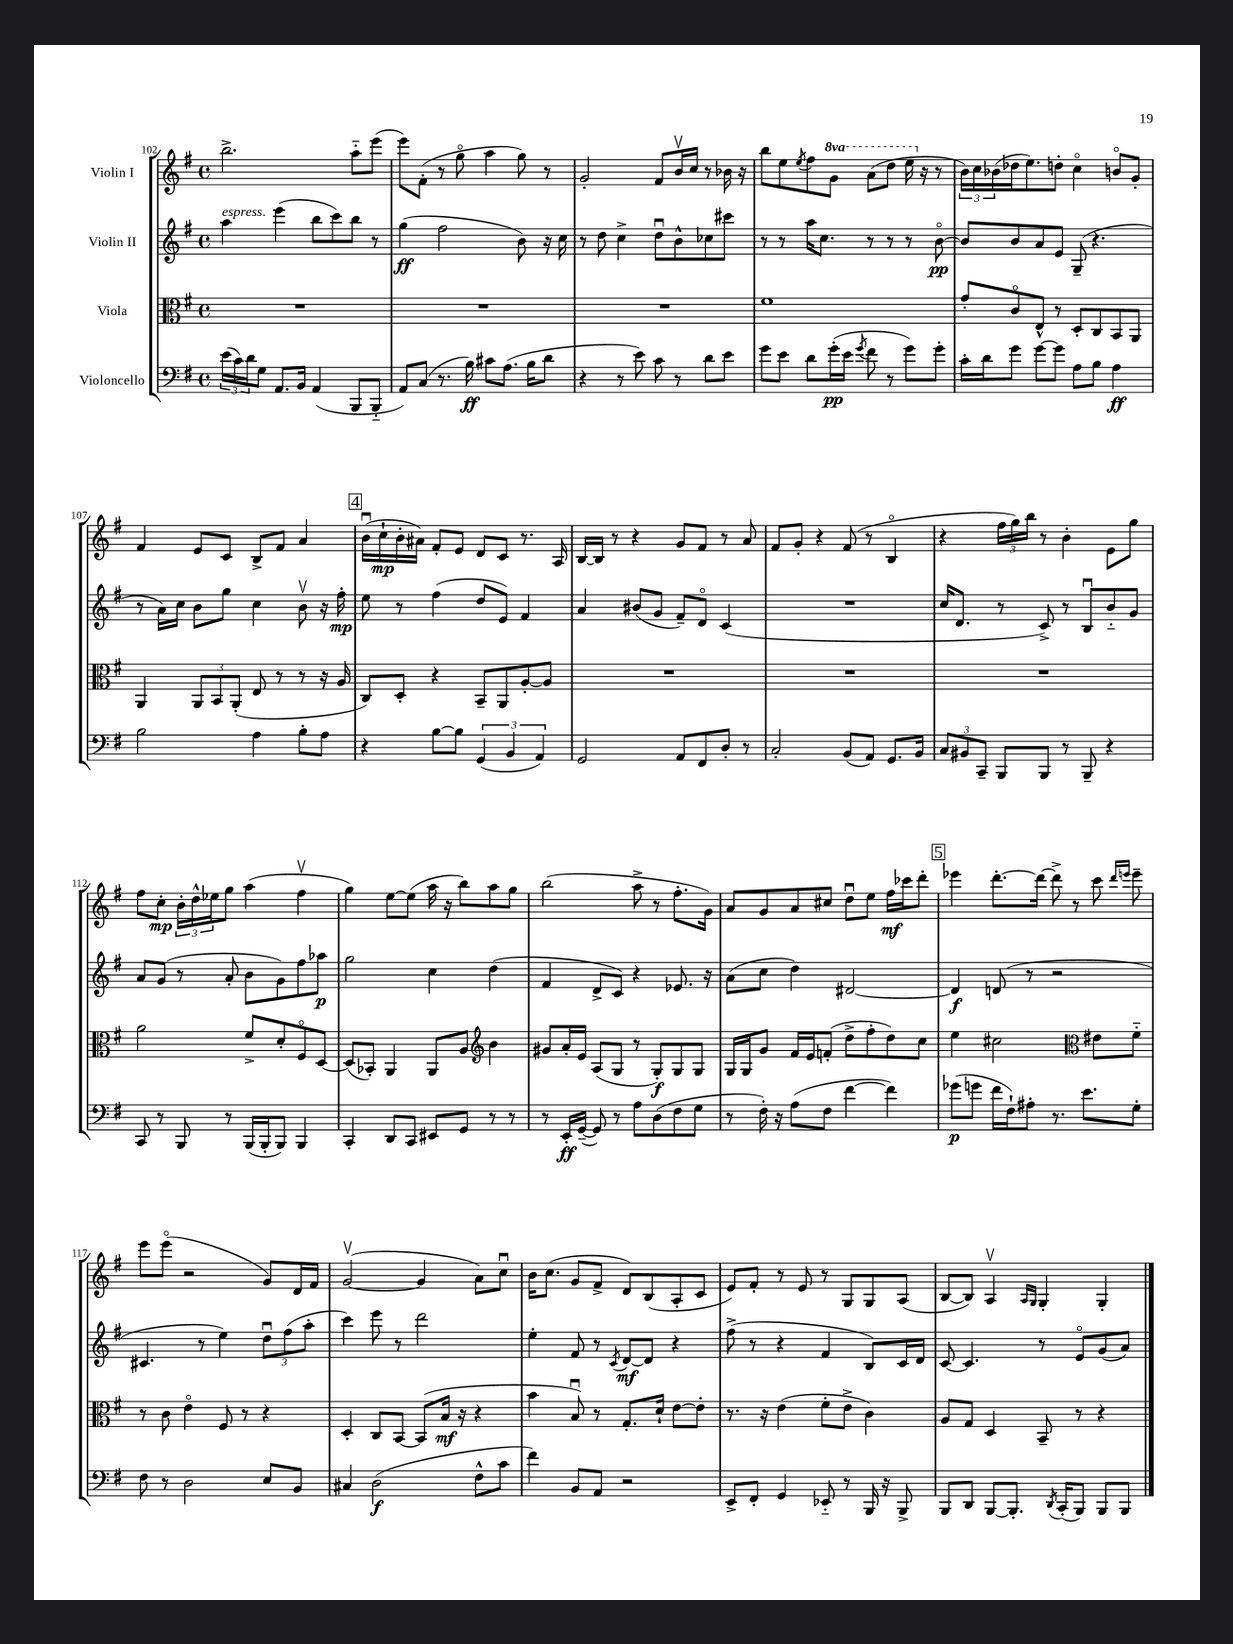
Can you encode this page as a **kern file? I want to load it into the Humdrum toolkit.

**kern	**dynam	**kern	**dynam	**kern	**dynam	**kern	**dynam
*part4	*part4	*part3	*part3	*part2	*part2	*part1	*part1
*staff4	*staff4	*staff3	*staff3	*staff2	*staff2	*staff1	*staff1
*I"Violoncello	*	*I"Viola	*	*I"Violin II	*	*I"Violin I	*
*clefF4	*	*clefC3	*	*clefG2	*	*clefG2	*
*k[f#]	*	*k[f#]	*	*k[f#]	*	*k[f#]	*
*M4/4	*	*M4/4	*	*M4/4	*	*M4/4	*
*met(c)	*	*met(c)	*	*met(c)	*	*met(c)	*
=102	=102	=102	=102	=102	=102	=102	=102
!	!	!	!	!LO:TX:a:i:t=espress.	!	!	!
(24e\LL	.	1r	.	4aa\	.	2.bb^\	.
24c\)	.	.	.	.	.	.	.
24d\J	.	.	.	.	.	.	.
8G\J	.	.	.	.	.	.	.
8.AA/L	.	.	.	(4eee\	.	.	.
16BB/Jk	.	.	.	.	.	.	.
(4AA/	.	.	.	8bb\L	.	.	.
.	.	.	.	8ccc\)	.	.	.
8BBB/L	.	.	.	8bb\J	.	8aa\L	.
8BBB/J	.	.	.	8r	.	(8eee\J	.
=103	=103	=103	=103	=103	=103	=103	=103
8AA/L)	.	1r	.	(4gg\	ff	8eee\L)	.
(8C/J	.	.	.	.	.	(8f#'\J	.
8.r	.	.	.	2ff#\	.	8r	.
.	.	.	.	.	.	8gg\	.
16B\)	ff	.	.	.	.	.	.
8c#X\L	.	.	.	.	.	4aa\	.
(8.A\J	.	.	.	.	.	.	.
.	.	.	.	8b\)	.	8gg\)	.
16B\KL	.	.	.	.	.	.	.
8d\J	.	.	.	16r	.	8r	.
.	.	.	.	16cc\	.	.	.
=104	=104	=104	=104	=104	=104	=104	=104
4r	.	1r	.	8r	.	2g'/	.
.	.	.	.	8dd\	.	.	.
8r	.	.	.	4cc^\	.	.	.
8e\)	.	.	.	.	.	.	.
8c\	.	.	.	8ddu\L	.	8f#/L	.
8r	.	.	.	8b^^\	.	16bv/L	.
.	.	.	.	.	.	16cc/JJ	.
8d\L	.	.	.	8cc-X\	.	8r	.
8e\J	.	.	.	8ccc#X\J	.	16b-X\	.
.	.	.	.	.	.	16r	.
=105	=105	=105	=105	=105	=105	=105	=105
8g\L	.	1f#	.	8r	.	8bb\L	.
8e\J	.	.	.	8r	.	8ee\	.
.	.	.	.	.	.	8qee/	.
8d\L	.	.	.	16aa\KL	.	8ff#\	.
.	.	.	.	8.cc\J	.	.	.
*	*	*	*	*	*	*8va	*
(16g'\L	pp	.	.	.	.	8gg\J	.
16e\JJ	.	.	.	.	.	.	.
8qg/	.	.	.	.	.	.	.
8f#\	.	.	.	8r	.	(8aa\L	.
8r	.	.	.	8r	.	8ddd\J	.
8g\L)	.	.	.	8r	.	16eee\	.
*	*	*	*	*	*	*X8va	*
.	.	.	.	.	.	16r	.
8g'\J	.	.	.	[8b\	pp	8r	.
=106	=106	=106	=106	=106	=106	=106	=106
16c'\LL	.	8g'/L	.	8b/L]	.	24b\LL)	.
.	.	.	.	.	.	24cc\	.
16d\J	.	.	.	.	.	.	.
.	.	.	.	.	.	(24b-X\	.
8g\J	.	8c/	.	8b/	.	16dd-X\J	.
.	.	.	.	.	.	8.ee\)	.
[8g\L	.	8E^^/J	.	8a/	.	.	.
8g\J]	.	8r	.	8e/J	.	8ddn'\J	.
8A\L	.	8D'/L	.	(8G~/	.	4cc\	.
8B\J	.	8C/	.	4.r	.	.	.
4A\	ff	8BB/	.	.	.	8bn/L	.
.	.	8AA/J	.	.	.	8g'/J	.
!!LO:LB:g=z
=107	=107	=107	=107	=107	=107	=107	=107
2B\	.	4AA/	.	8r	.	4f#/	.
.	.	.	.	16a\LL)	.	.	.
.	.	.	.	16cc\JJ	.	.	.
.	.	12AA/L	.	8b\L	.	8e/L	.
.	.	12BB/	.	.	.	.	.
.	.	.	.	8gg\J	.	8c/J	.
.	.	(12AA'/J	.	.	.	.	.
4A\	.	8E/	.	4cc\	.	8B^/L	.
.	.	8r	.	.	.	8f#/J	.
8B'\L	.	8r	.	8bv\	.	4a/	.
8A\J	.	16r	.	16r	.	.	.
.	.	16A/	.	16ff#'\	mp	.	.
!!LO:REH:place=s1:t=4
=108	=108	=108	=108	=108	=108	=108	=108
4r	.	8C/L)	.	8ee\	.	(16bu\LL	.
.	.	.	.	.	.	16cc`\	mp
.	.	8D'/J	.	8r	.	16b'\	.
.	.	.	.	.	.	16a#X\JJ)	.
[8B\L	.	4r	.	(4ff#\	.	8f#'/L	.
8B\J]	.	.	.	.	.	8e/J	.
(6GG/	.	8BB~/L	.	8dd/L	.	8d/L	.
.	.	8AA/	.	8e/J)	.	8c/J	.
6BB/	.	.	.	.	.	.	.
.	.	[8A'/	.	4f#/	.	8.r	.
6AA/)	.	.	.	.	.	.	.
.	.	8A/J]	.	.	.	.	.
.	.	.	.	.	.	16A/	.
=109	=109	=109	=109	=109	=109	=109	=109
2GG/	.	1r	.	4a/	.	[16B/LL	.
.	.	.	.	.	.	16B/JJ]	.
.	.	.	.	.	.	8r	.
.	.	.	.	(8b#X/L	.	4r	.
.	.	.	.	8g/J	.	.	.
8AA/L	.	.	.	8f#~/L)	.	8g/L	.
8FF#/	.	.	.	8d/J	.	8f#/J	.
8D'/J	.	.	.	(4c/	.	8r	.
8r	.	.	.	.	.	8a/	.
=110	=110	=110	=110	=110	=110	=110	=110
2C'/	.	1r	.	1r	.	8f#/L	.
.	.	.	.	.	.	8g'/J	.
.	.	.	.	.	.	4r	.
(8BB/L	.	.	.	.	.	(8f#/	.
8AA/J)	.	.	.	.	.	8r	.
8.GG/L	.	.	.	.	.	4B/	.
16BB/Jk	.	.	.	.	.	.	.
=111	=111	=111	=111	=111	=111	=111	=111
12C/L	.	1r	.	16cc/KL	.	4r	.
.	.	.	.	8.d/J	.	.	.
12BB#X/	.	.	.	.	.	.	.
12CC~/J	.	.	.	.	.	.	.
8BBB/L	.	.	.	8r	.	24ff#\LL	.
.	.	.	.	.	.	24gg\)	.
.	.	.	.	.	.	24bb\JJ	.
8BBB/J	.	.	.	8c^/)	.	8r	.
8r	.	.	.	8r	.	4b'\	.
8BBB~/	.	.	.	8Bu/L	.	.	.
4r	.	.	.	8b/	.	8e\L	.
.	.	.	.	8g/J	.	8gg\J	.
!!LO:LB:g=z
=112	=112	=112	=112	=112	=112	=112	=112
8CC/	.	2a\	.	8a/L	.	8ff#\L	.
8r	.	.	.	(8g/J	.	8cc'\J	mp
8BBB/	.	.	.	8r	.	24b'\LL	.
.	.	.	.	.	.	24dd^^\	.
.	.	.	.	.	.	24ee-X\J	.
8r	.	.	.	8a'/	.	8gg\J	.
(16BBB/LL	.	8f#^/L	.	8b\L	.	(4aa\	.
16BBB'/J	.	.	.	.	.	.	.
8BBB/J)	.	8d'/	.	8g\)	.	.	.
4BBB/	.	8F#/	.	8ff#\	.	4ff#v\	.
.	.	[8D/J	.	8aa-X\J	p	.	.
=113	=113	=113	=113	=113	=113	=113	=113
4CC'/	.	(8D/L]	.	2gg\	.	4gg\)	.
.	.	8BB-X'/J)	.	.	.	.	.
8DD/L	.	4AA/	.	.	.	[8ee\L	.
8CC/J	.	.	.	.	.	(8ee\J]	.
8EE#X/L	.	8AA/L	.	4cc\	.	16aa\	.
.	.	.	.	.	.	16r	.
8GG/J	.	8A/J	.	.	.	8bb\L)	.
*	*	*clefG2	*	*	*	*	*
8r	.	4b\	.	(4dd\	.	8aa\	.
8r	.	.	.	.	.	8gg\J	.
=114	=114	=114	=114	=114	=114	=114	=114
8r	.	8g#X/L	.	4f#/	.	(2bb\	.
16EE'/LL	ff	16a'/L	.	.	.	.	.
([16GG~/JJ	.	16e/JJ	.	.	.	.	.
8GG/])	.	(8A/L	.	8d^/L	.	.	.
8r	.	8G/J	.	8c/J)	.	.	.
8A\L	.	8r	.	4r	.	8aa^\	.
(8D\	.	8G'/L)	f	.	.	8r	.
8F#\	.	8G/	.	8.e-X/	.	8.ff#'\L	.
8G\J	.	8G/J	.	.	.	.	.
.	.	.	.	16r	.	16g\Jk)	.
=115	=115	=115	=115	=115	=115	=115	=115
8r	.	16G/LL	.	(8a\L	.	8a/L	.
.	.	16G/J	.	.	.	.	.
16F#'\)	.	8g/J	.	8cc\J	.	8g/	.
16r	.	.	.	.	.	.	.
(8A\L	.	16f#/LL	.	4dd\)	.	8a/	.
.	.	16e/J	.	.	.	.	.
8F#\J	.	(8fn'/J	.	.	.	8cc#X/J	.
[4f#\	.	8dd^\L	.	[2d#X/	.	8ddu\L	.
.	.	8ff#'\	.	.	.	8ee\J	.
4f#\])	.	8dd\)	.	.	.	16ff#\LL	mf
.	.	.	.	.	.	16ccc-X\J	.
.	.	8cc\J	.	.	.	8ddd'\J	.
!!LO:REH:place=s1:t=5
=116	=116	=116	=116	=116	=116	=116	=116
(8g-X\L	p	4ee\	.	4d#/]	f	4eee-X\	.
8gn\J	.	.	.	.	.	.	.
16f#\LL	.	2cc#X\	.	(8dn/	.	[8.ddd'\L	.
16F#`\J)	.	.	.	.	.	.	.
8A#X'\J	.	.	.	8r	.	.	.
.	.	.	.	.	.	16ddd\Jk_	.
8.r	.	.	.	2r	.	8ddd^\]	.
.	.	.	.	.	.	8r	.
8.e\L	.	.	.	.	.	.	.
*	*	*clefC3	*	*	*	*	*
.	.	8e#X\L	.	.	.	8ccc\	.
.	.	.	.	.	.	16qqddd/LL	.
.	.	.	.	.	.	16qqeeen/JJ	.
8G'\J	.	8f#\J	.	.	.	8eee~\	.
!!LO:LB:g=z
=117	=117	=117	=117	=117	=117	=117	=117
8F#\	.	8r	.	4.c#X/	.	8eee\L	.
8r	.	8c\	.	.	.	(8eee\J	.
2D\	.	4e\	.	.	.	2r	.
.	.	.	.	8r	.	.	.
.	.	8F#/	.	4ee\)	.	.	.
.	.	8r	.	.	.	.	.
8E/L	.	4r	.	12ddu\L	.	8g/L)	.
.	.	.	.	(12ff#\	.	.	.
8BB/J	.	.	.	.	.	16d/L	.
.	.	.	.	12aa'\J	.	.	.
.	.	.	.	.	.	16f#/JJ	.
=118	=118	=118	=118	=118	=118	=118	=118
4C#X/	.	4D'/	.	4ccc\)	.	([2gv/	.
(2D\	f	8C/L	.	8eee\	.	.	.
.	.	[8BB/J	.	8r	.	.	.
.	.	(8BB/L]	.	2ddd\	.	4g/]	.
.	.	16B/Jk	mf	.	.	.	.
.	.	16r	.	.	.	.	.
8F#^^\L	.	4r	.	.	.	8a\L)	.
8c\J	.	.	.	.	.	8ccu\J	.
=119	=119	=119	=119	=119	=119	=119	=119
4f#\)	.	4b\	.	4ee'\	.	16b\KL	.
.	.	.	.	.	.	(8.cc\J	.
8BB/L	.	8Bu/)	.	8f#/	.	8g/L	.
8AA/J	.	8r	.	8r	.	8f#^/J	.
.	.	.	.	8qc/	.	.	.
2r	.	8.G'/L	.	[8d/L	mf	8d/L)	.
.	.	.	.	8d/J]	.	(8B/	.
.	.	16d`/Jk	.	.	.	.	.
.	.	[8e\L	.	4r	.	8A'/	.
.	.	8e'\J]	.	.	.	8c/J	.
=120	=120	=120	=120	=120	=120	=120	=120
8EE^/L	.	8.r	.	(8ff#^\	.	8e/L)	.
8FF#'/J	.	.	.	8r	.	8f#'/J	.
.	.	16r	.	.	.	.	.
4GG/	.	(4e\	.	4r	.	8r	.
.	.	.	.	.	.	8e/	.
8EE-X/	.	8f#'\L	.	4f#/	.	8r	.
8r	.	8e^\J	.	.	.	8G/L	.
16BBB/	.	4c\)	.	8B/L)	.	8G/	.
16r	.	.	.	.	.	.	.
8BBB^/	.	.	.	16c/L	.	(8A/J	.
.	.	.	.	16d/JJ	.	.	.
=121	=121	=121	=121	=121	=121	=121	=121
8BBB/L	.	8A/L	.	[8c/	.	[8B/L	.
8DD/J	.	8G/J	.	4.c/]	.	8B/J])	.
[8BBB/L	.	4D/	.	.	.	4Av/	.
8.BBB'/J]	.	.	.	.	.	.	.
.	.	.	.	.	.	16qqA/LL	.
.	.	.	.	.	.	16qqG/JJ	.
.	.	8BB~/	.	8r	.	4G'/	.
8qDD/	.	.	.	.	.	.	.
(16CC'/KL	.	.	.	.	.	.	.
8BBB/J)	.	8r	.	8e/L	.	.	.
8BBB/L	.	4r	.	(8g/	.	4G'/	.
8BBB/J	.	.	.	8a/J)	.	.	.
==	==	==	==	==	==	==	==
*-	*-	*-	*-	*-	*-	*-	*-
